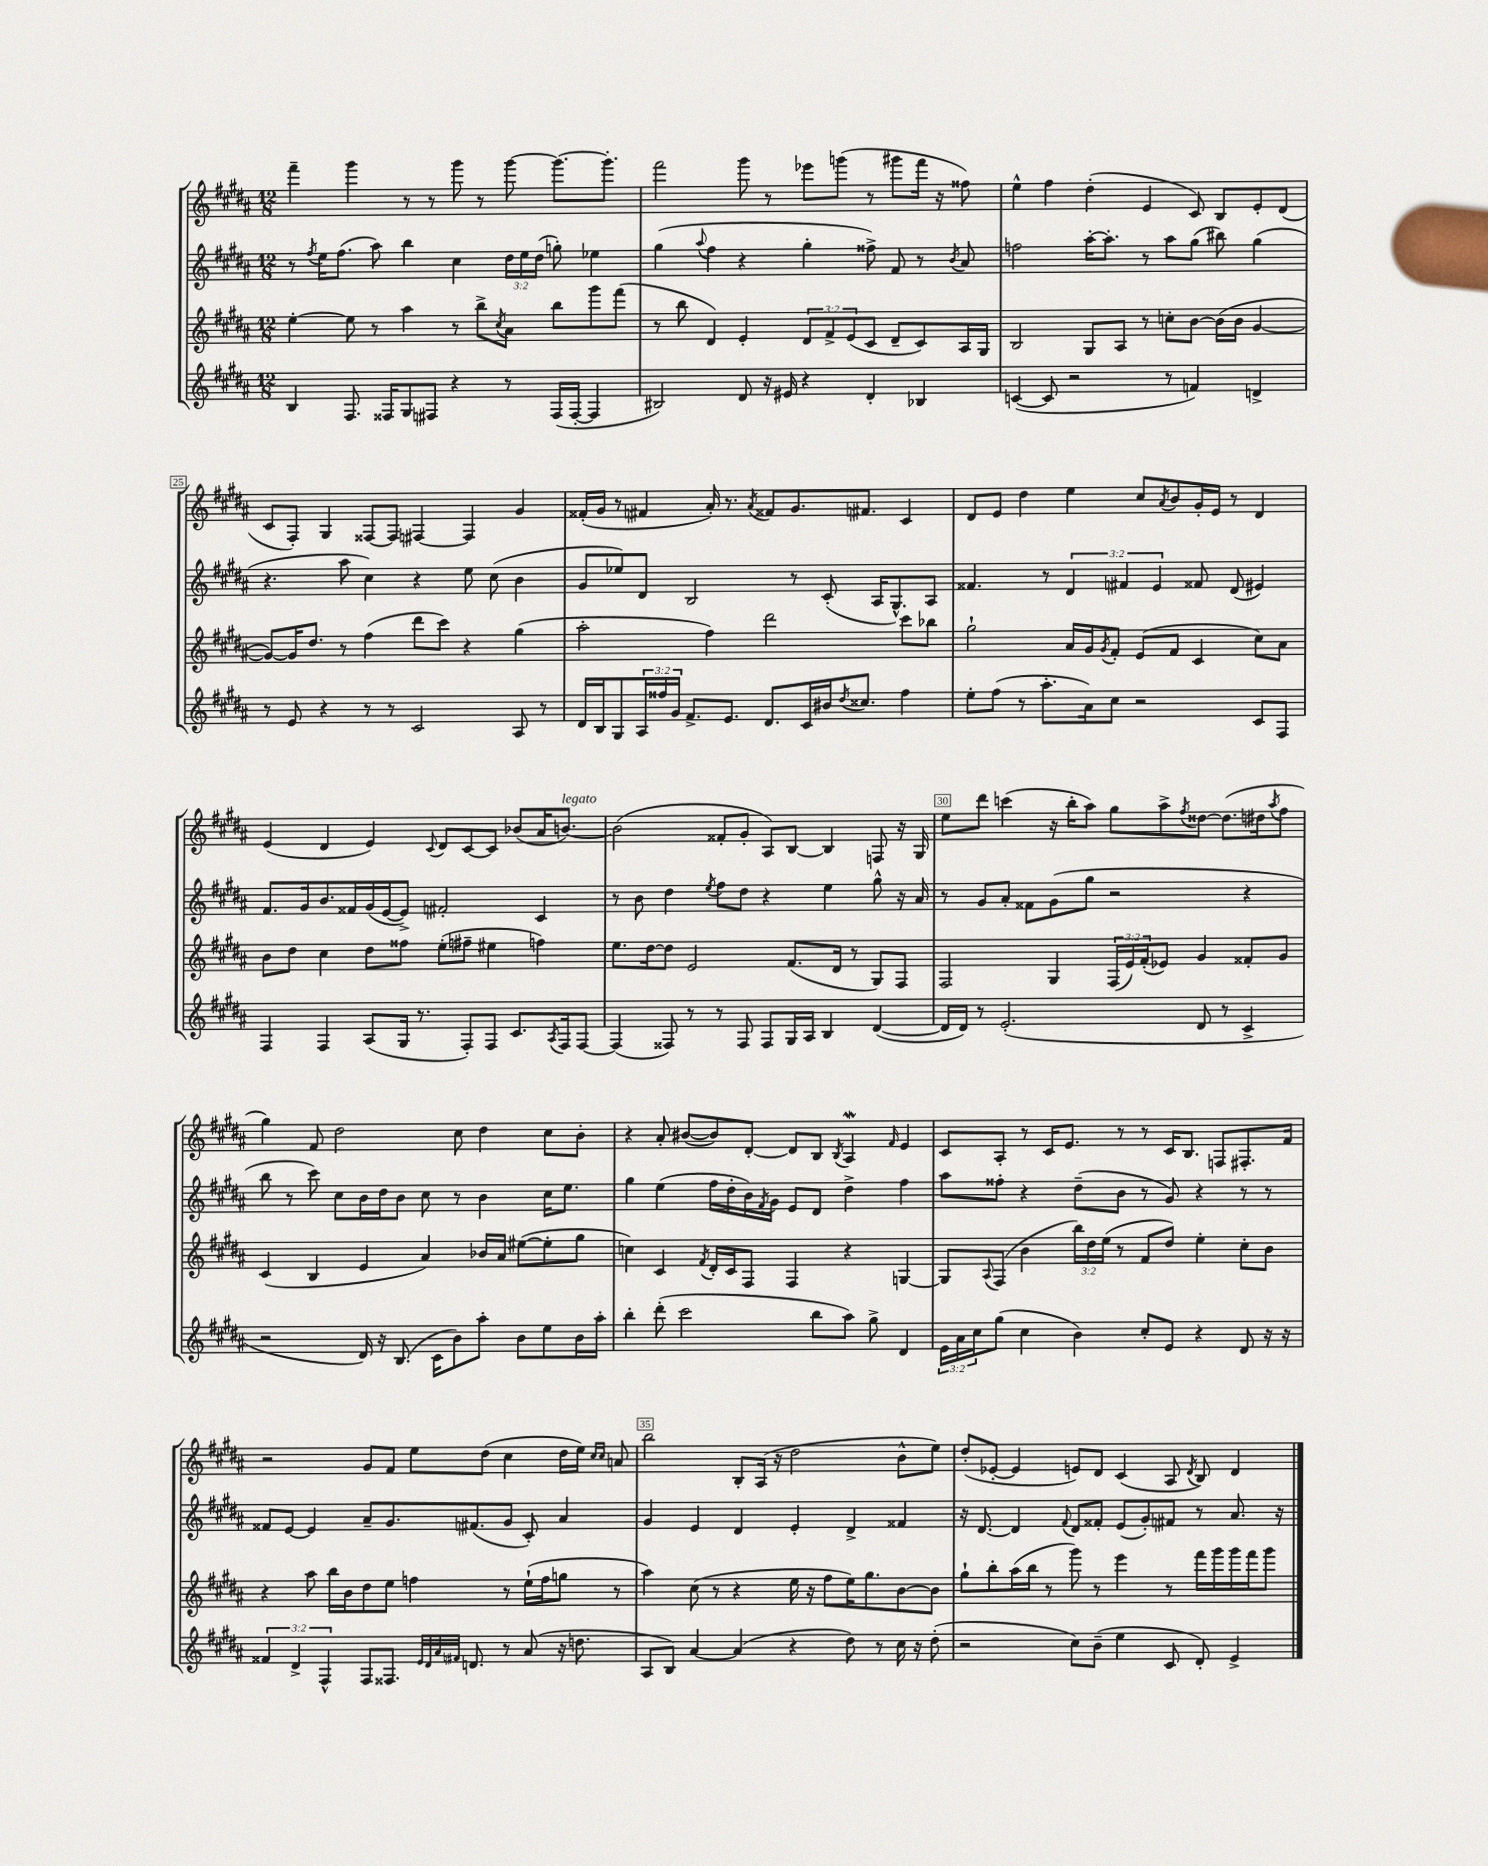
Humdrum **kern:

**kern	**kern	**kern	**kern
*part4	*part3	*part2	*part1
*staff4	*staff3	*staff2	*staff1
*clefG2	*clefG2	*clefG2	*clefG2
*k[f#c#g#d#a#]	*k[f#c#g#d#a#]	*k[f#c#g#d#a#]	*k[f#c#g#d#a#]
*M12/8	*M12/8	*M12/8	*M12/8
=22	=22	=22	=22
4B/	[4ee'\	8r	4fff#~\
.	.	8qff#/	.
.	.	16ee\KL	.
.	.	(8.ff#\J	.
8.F#/	8ee\]	.	4ggg#\
.	8r	8aa#\)	.
16F##X/KL	.	.	.
8G#/	4aa#\	4bb\	8r
8F#X/J	.	.	8r
4r	8r	4cc#\	8ggg#\
.	8bb^\L	.	8r
.	8qcc#/	.	.
8r	8a#\J	24dd#\LL	[8ggg#\
.	.	24ee\	.
.	.	(24dd#\JJ	.
(16F#/LL	8bb\L	8ggn'\)	8.ggg#\L_
[16F#'/JJ	.	.	.
4F#/]	8ggg#\	4ee-X\	.
.	.	.	8.ggg#'\J]
.	(8fff#\J	.	.
=23	=23	=23	=23
2B#X/)	8r	(4gg#\	2fff#\
.	8bb\	.	.
.	.	8qqaa#/	.
.	4d#/)	4ff#\	.
8d#/	4e'/	4r	8ggg#\
16r	.	.	8r
16e#X/	.	.	.
4r	12d#/L	4gg#'\	8eee-X\L
.	12f#^/	.	.
.	.	.	(8gggn\J
.	(12e/	.	.
4d#'/	8c#/J	8ff##X^\)	8r
.	8d#~/L	8f#/	8ggg#X\L
4B-X/	8c#/)	8r	16fff#\Jk
.	.	.	16r
.	.	8qb/	.
.	16A#/L	8a#/	8ff##X\)
.	16G#/JJ	.	.
=24	=24	=24	=24
([4cn/	2B/	2ffn\	4ee^^\
8c/]	.	.	4ff#\
2r	.	.	.
.	8G#/L	[16aa#'\KL	(4dd#'\
.	.	8.aa#'\J]	.
.	8A#/J	.	.
.	8r	8r	4e/
8r	8ccn'\L	8aa#\L	.
4fn/)	[8b\J	(8gg#\J	8c#/)
.	(16b\LL]	8bb#X\)	8B/L
.	16b\JJ	.	.
4dn^/	[4g#/	(4gg#\	8e'/
.	.	.	(8d#/J
!!LO:LB:g=z
=25	=25	=25	=25
8r	8g#/L_)	4.r	8c#/L
8e/	16g#/K]	.	8F#'/J)
.	8.dd#/J	.	.
4r	.	.	4G#/
.	8r	8aa#\	.
8r	(4ff#\	4cc#\)	[8F##X/L
8r	.	.	8F##/J]
2c#/	8ddd#\L	4r	[4F#X/
.	8ccc#\J)	.	.
.	4r	8ee\	4F#/]
.	.	(8cc#\	.
8A#/	(4gg#\	4b\	4g#/
8r	.	.	.
=26	=26	=26	=26
16d#/LL	2aa#'\	8g#/L	(16f##X'/LL
16B/J	.	.	16g#/JJ
8G#/	.	8ee-X/)	8r
24A#/L	.	8d#/J	4f#X/
24ff##X/	.	.	.
24g#/JJ	.	.	.
8.f#^/L	.	2B/	.
.	4ff#\)	.	16a#'/)
8.e/J	.	.	8.r
.	.	.	8qa#/
8.d#/L	2ddd#\	.	8f##X/L
.	.	8r	8.g#/
16c#/L	.	.	.
16b#X/J	.	(8c#'/	.
8qdd#/	.	.	.
8.cc##X/J	.	.	8.f#X/J
.	.	16A#/KL	.
.	.	8.G#^^/)	.
4ff##\	8ccc#\L	.	4c#/
.	8bb-X\J	8A#/J	.
=27	=27	=27	=27
8ee'\L	2gg#`\	4.f##X/	8d#/L
(8ff#\J	.	.	8e/J
8r	.	.	4dd#\
8.aa#'\L	.	8r	.
.	16a#/LL	6d#/	4ee\
16a#\k)	16g#/J	.	.
.	8qg#/	.	.
8cc#\J	8f#'/J	.	.
.	.	6f#X/	.
2r	(8e/L	.	8cc#/L
.	.	6e/	.
.	.	.	8qa#/
.	8f#/J	.	8b/
.	4c#/	8f##X/	16g#'/L
.	.	.	16e/JJ
.	.	(8d#/	8r
8c#/L	8cc#\L)	4e#X/)	4d#/
8F#/J	8a#\J	.	.
!!LO:LB:g=z
=28	=28	=28	=28
4F#/	8b\L	8.f#/L	(4e/
.	8dd#\J	.	.
.	.	16g#/k	.
4F#/	4cc#\	8.b/	4d#/
.	.	16f##X/L	.
(8A#/L	8dd#\L	(16g#/	4e/)
.	.	[16e/J	.
16G#/Jk	8ff##X\J	8e^/J])	.
8.r	.	.	.
.	.	.	8qqc#/
.	(8ee'\L	2f#X'/	8d#/L
8F#'/L)	8ff#X~\J	.	[8c#/
8F#/J	4ee#X\	.	8c#/J]
8.c#/L	.	.	(8b-X/L
.	4ffn\)	4c#/	16a#/K
8qA#/	.	.	.
!	!	!	!LO:TX:a:i:t=legato
16F#/k	.	.	[8.bn/J)
[8F#/J	.	.	.
=29	=29	=29	=29
(4F#/]	8.ee\L	8r	(2b\]
.	.	8b\	.
.	[16dd#\k	.	.
8F##X/)	8dd#\J]	4dd#\	.
8r	2e/	.	.
.	.	8qee/	.
8r	.	8ff#\L	8f##X'/L
8F##/	.	8dd#\J	8g#'/J
8F##/L	.	4r	8A#/L)
16G#/L	(8.f#/L	.	[8B/J
16A#/JJ	.	.	.
4B/	.	4ee\	4B/]
.	16d#/Jk	.	.
.	8r	.	.
([4d#/	8G#/L)	8gg#^^\	8Fn/
.	8F#/J	16r	16r
.	.	16a#/	16G#/
=30	=30	=30	=30
16d#/LL]	2F#/	8r	8ee\L
16d#/JJ)	.	.	.
8r	.	8g#/L	8ddd#\J
(2.e'/	.	8a#'/J	(4cccn\
.	.	8f##X\L	.
.	4G#/	(8g#\	16r
.	.	.	16bb'\KL
.	.	8gg#\J	8aa#\J)
.	(24F#/LL	2r	8gg#\L
.	24e/)	.	.
.	(24f#'/J	.	.
.	8e-X/J)	.	8aa#^\
.	.	.	8qff#/
8d#/	4g#/	.	[8dd##X\J
8r	.	.	(8.dd##\L]
4c#^/	8f##X'/L	4r	.
.	.	.	16dd#X\k
.	.	.	8qaa#/
.	8g#/J	.	8ff#\J
!!LO:LB:g=z
=31	=31	=31	=31
2r	(4c#/	8bb\	4gg#\)
.	.	8r	.
.	4B/	8ccc#\)	8f#/
.	.	8cc#\L	2dd#\
16d#/)	4e/	16b\L	.
16r	.	16dd#\J	.
(8.B/	.	8b\J	.
.	4a#/)	8cc#\	.
16c#\KL	.	.	.
8b\)	.	8r	8cc#\
8aa#'\J	16b-X/LL	4b\	4dd#\
.	16a#/JJ	.	.
8b\L	([8ee#X\L	.	.
8ee\	8ee#'\]	16cc#\KL	8cc#\L
.	.	8.ee\J	.
16b\L	8gg#\J	.	8b'\J
16aa#'\JJ	.	.	.
=32	=32	=32	=32
4bb'\	4ccn\)	4gg#\	4r
(8ddd#'\	4c#/	(4ee\	8a#'/
2ccc#\	.	.	([8b#X/L
.	8qf#/	.	.
.	16d#'/LL	16ff#\LL	8b#/])
.	16c#/J	16dd#'\	.
.	8F#/J	16b\)	[8d#'/J
.	.	8qf#/	.
.	.	16g#\JJ	.
.	4F#/	8e/L	8d#/L]
8bb\L	.	8d#/J	8B/J
.	.	.	8qB/
8aa#\J)	4r	4dd#^\	4A#W/
8gg#^\	.	.	.
.	.	.	16qqf#/
4d#/	[4Gn/	4ff#\	4e/
=33	=33	=33	=33
24e\LL	8G/L]	8aa#\L	8c#/L
24a#\	.	.	.
24cc#\J	.	.	.
.	8qqA#/	.	.
(8gg#\J	(8F#/J	8ff##X'\J	8A#'/J
4cc#\	4b\	4r	8r
.	.	.	16c#/KL
.	.	.	8.e/J
4b\)	24bb\LL)	(8dd#~\L	.
.	24dd#\	.	.
.	(24ee\JJ	.	.
.	8r	8b\J	8r
8cc#'/L	8f#/L	8r	8r
8e/J	8dd#/J)	8g#/)	16c#/KL
.	.	.	8.B/J
4r	4ee'\	4r	.
.	.	.	8Fn/L
8d#/	8cc#'\L	8r	8.F#X'/
16r	8b\J	8r	.
16r	.	.	16f#/Jk
!!LO:LB:g=z
=34	=34	=34	=34
6f##X/	4r	8f##X/L	2r
.	.	[8e/J	.
6d#^/	.	.	.
.	8aa#\	4e/]	.
6F#^^/	.	.	.
.	16bb\LL	.	.
.	16b\J	.	.
8F#/L	8dd#\	8a#~/L	8g#/L
8.F##X/J	8ee\J	8.g#/	8f#/J
.	4ffn\	.	8ee\L
32qqe/LLL	.	.	.
32qqd#/	.	.	.
32qqa#/	.	.	.
32qqf#X/JJJ	.	.	.
8.dn/	.	(8.f#X/	.
.	.	.	(8dd#\J
8r	8r	8g#/J	4cc#\
(8a#/	(16ee`\LL	8c#'/)	.
.	16ff\J	.	.
16r	8ggn\J	4a#/	16dd#\LL
8.ddn\	.	.	16ee\JJ)
.	.	.	16qqcc#/LL
.	.	.	16qqcc#/JJ
.	8r	.	8an/
=35	=35	=35	=35
8A#/L	4aa#\)	4g#/	2bb\
8B/J)	.	.	.
[4a#/	(8cc#\	4e/	.
.	8r	.	.
(4a#/]	4r	4d#/	8B'/L
.	.	.	(16A#/Jk
.	.	.	16r
4r	16ee\	4e'/	2dd#\
.	16r	.	.
.	8ff#\L	.	.
8dd#\)	16ee\K)	4d#^/	.
.	8.gg#\	.	.
8r	.	.	.
16cc#\	[8b\	4f##X/	8b^^\L
16r	.	.	.
(8dd#'\	8b\J]	.	8ee\J)
=36	=36	=36	=36
2r	8gg#`\L	16r	(8dd#'/L
.	.	[8.d#/	.
.	8bb'\	.	[8e-X'/J
.	(16aa#\L	4d#/]	4e-/]
.	16bb\JJ	.	.
.	8r	.	.
.	.	8qqf#/	.
8cc#\L)	8ggg#\)	8d#/L	8en/L)
(8b~\J	8r	8f##X'/J	8d#/J
4ee\	4eee\	(8e/L	(4c#/
.	.	8g#'/)	.
8c#/	8r	8f#X/J	8A#/
.	.	.	8qd#/
8d#'/)	16fff#\LL	8r	8B/)
.	16ggg#\	.	.
4e^/	16ggg#\	8.a#/	4d#/
.	16fff#\J	.	.
.	8ggg#\J	.	.
.	.	16r	.
==	==	==	==
*-	*-	*-	*-
